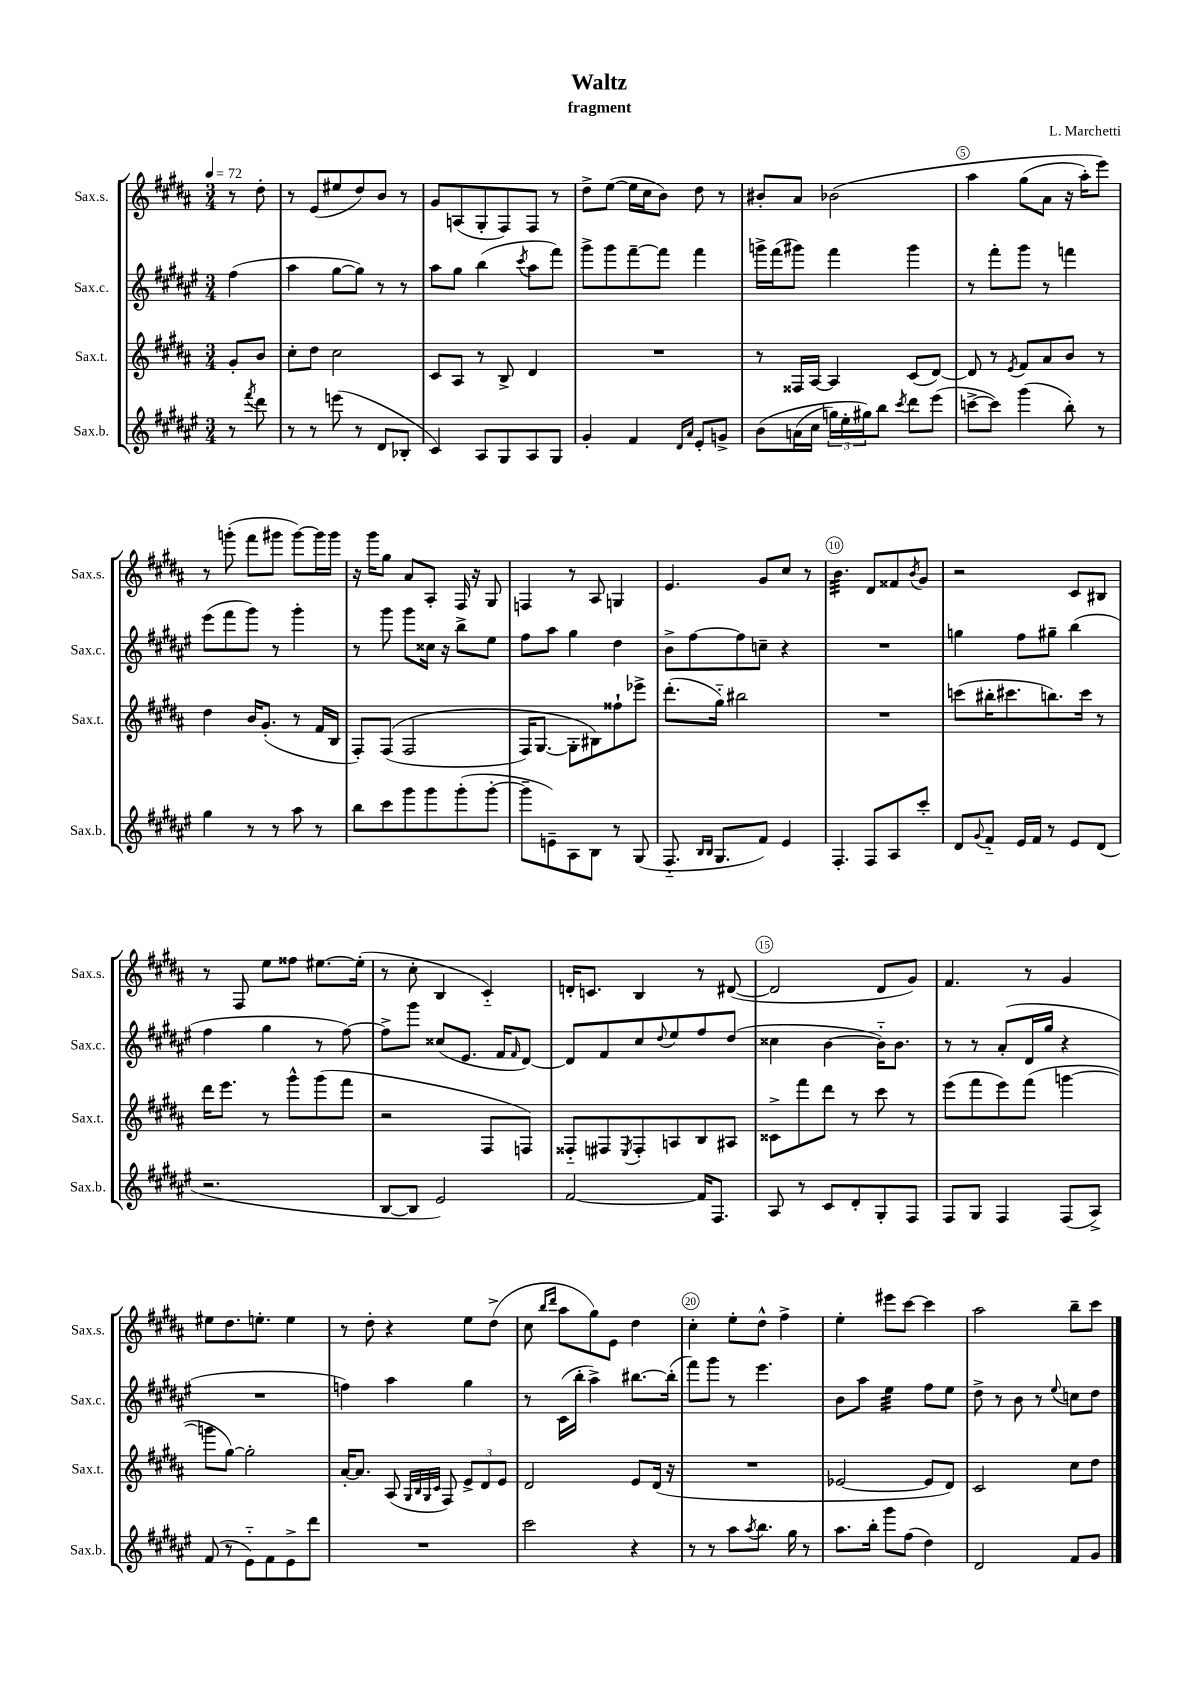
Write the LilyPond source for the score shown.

\header { title = "Waltz" composer = "L. Marchetti" subtitle = "fragment" }
<<
\new StaffGroup <<
\new Staff = "s0" \with { instrumentName = "Sax.s." shortInstrumentName = "Sax.s." } {
    \clef treble \key b \major \numericTimeSignature \time 3/4 \partial 4 \tempo 4 = 72
    r8 dis''8-. |
    r8 e'8( eis''8 dis''8) b'8 r8 |
    gis'8 a8( gis8-. fis8) fis8 r8 |
    dis''8-> e''8~( e''16 cis''16 b'8) dis''8 r8 |
    bis'8-. ais'8 bes'2\( |
    ais''4 gis''8( ais'8 r16 ais''16-.) e'''8\) |
    r8 g'''8-.( fis'''8 gis'''8 gis'''8~) gis'''16 gis'''16 |
    r16 gis'''16 gis''8 ais'8 ais8-. fis16 r16 gis8 |
    f4 r8 ais8 g4 |
    e'4. gis'8 cis''8 r8 |
    b'4.:32 dis'8 fisis'8 \acciaccatura { b'8 } gis'8 |
    r2 cis'8 bis8 |
    r8 fis8 e''8 fisis''8 eis''8.~ eis''16-.( |
    r8 cis''8-. b4 cis'4-_) |
    d'16-. c'8. b4 r8 dis'8~( |
    dis'2 dis'8 gis'8) |
    fis'4. r8 gis'4 |
    eis''8 dis''8. e''8.-. e''4 |
    r8 dis''8-. r4 e''8 dis''8->( |
    cis''8 \grace { b''16 dis'''16 } ais''8 gis''8) e'8 dis''4 |
    cis''4-. e''8-. dis''8-^ fis''4-> |
    e''4-. eis'''8 cis'''8~ cis'''4 |
    ais''2 b''8-- cis'''8 \bar "|." |
}
\new Staff = "s1" \with { instrumentName = "Sax.c." shortInstrumentName = "Sax.c." } {
    \clef treble \key fis \major \numericTimeSignature \time 3/4 \partial 4
    fis''4( |
    ais''4 gis''8~ gis''8) r8 r8 |
    ais''8 gis''8 b''4( \acciaccatura { cis'''8 } ais''8 fis'''8) |
    gis'''8-> gis'''8 fis'''8~-- fis'''8 fis'''4 |
    g'''16-> fis'''16( gis'''8) fis'''4 gis'''4 |
    r8 fis'''8-. gis'''8 r8 f'''4 |
    eis'''8( fis'''8 gis'''8) r8 gis'''4-. |
    r8 gis'''8 gis'''8 cisis''16 r16 b''8-> eis''8 |
    fis''8 ais''8 gis''4 dis''4 |
    b'8-> fis''8~ fis''8 c''8-- r4 |
    R2. |
    g''4 fis''8 gis''8-- b''4( |
    fis''4 gis''4 r8 fis''8~) |
    fis''8-> gis'''8 cisis''8( eis'8. fis'16 \grace { fis'16 } dis'8~) |
    dis'8 fis'8 cis''8 \appoggiatura { dis''8 } eis''8 fis''8 dis''8( |
    cisis''4 b'4~ b'16-_) b'8. |
    r8 r8 ais'8-.( dis'16 gis''16 r4 |
    R2. |
    f''4) ais''4 gis''4 |
    r8 cis'16( b''16-. ais''4->) bis''8.~ bis''16-.( |
    fis'''8) gis'''8 r8 eis'''4. |
    b'8 ais''8 eis''4:32 fis''8 eis''8 |
    dis''8-> r8 b'8 r8 \appoggiatura { eis''8 } c''8 dis''8 \bar "|." |
}
\new Staff = "s2" \with { instrumentName = "Sax.t." shortInstrumentName = "Sax.t." } {
    \clef treble \key b \major \numericTimeSignature \time 3/4 \partial 4
    gis'8-. b'8 |
    cis''8-. dis''8 cis''2 |
    cis'8 ais8 r8 b8-> dis'4 |
    R2. |
    r8 fisis16 ais16~ ais4 cis'8( dis'8~) |
    dis'8 r8 \acciaccatura { e'8 } fis'8 ais'8 b'8 r8 |
    dis''4 b'16 gis'8.-.( r8 fis'16 b16 |
    fis8-.) fis8(\( fis2 |
    fis16) gis8.~ gis8-. bis8\) fisis''8-! ees'''8-> |
    dis'''8.-.( gis''16-_) bis''2 |
    R2. |
    c'''8( bis''16-. cis'''8. b''8.) cis'''16 r8 |
    dis'''16 e'''8. r8 gis'''8-^ gis'''8( fis'''8 |
    r2 fis8 f8) |
    fisis8-_ fis8 \acciaccatura { e8 } fis8-. a8 b8 ais8 |
    cisis'8-> fis'''8 dis'''8 r8 cis'''8 r8 |
    e'''8( fis'''8 e'''8) fis'''8( g'''4~ |
    g'''8 gis''8~) gis''2-. |
    ais'16~-. ais'8. ais8( \grace { gis32 b32 gis32 cis'32 } fis8) \tuplet 3/2 { e'8-> dis'8 e'8 } |
    dis'2 e'8 dis'16( r16 |
    R2. |
    ees'2~ ees'8 dis'8) |
    cis'2 cis''8 dis''8 \bar "|." |
}
\new Staff = "s3" \with { instrumentName = "Sax.b." shortInstrumentName = "Sax.b." } {
    \clef treble \key fis \major \numericTimeSignature \time 3/4 \partial 4
    r8 \acciaccatura { fis'''8 } dis'''8 |
    r8 r8 e'''8( r8 dis'8 bes8-. |
    cis'4) ais8 gis8 ais8 gis8 |
    gis'4-. fis'4 \grace { dis'16 ais'16 } eis'8-. g'8-> |
    b'8\( a'16( cis''16 \tuplet 3/2 { g''16) eis''16-. gis''16\) } b''8 \acciaccatura { cis'''8 } dis'''8 eis'''8( |
    c'''8~-> c'''8) gis'''4( b''8-.) r8 |
    gis''4 r8 r8 ais''8 r8 |
    b''8 cis'''8 gis'''8 gis'''8 gis'''8-.( gis'''8~-. |
    gis'''8-- e'8--) ais8 b8 r8 gis8( |
    fis8.-_ \grace { b16 b16 } gis8. fis'8) eis'4 |
    fis4.-. fis8 ais8 cis'''8-. |
    dis'8 \appoggiatura { gis'8 } fis'8-_ eis'16 fis'16 r8 eis'8 dis'8( |
    r2. |
    b8~ b8 eis'2) |
    fis'2~ fis'16 fis8. |
    ais8 r8 cis'8 dis'8-. gis8-. fis8 |
    fis8 gis8 fis4 fis8( ais8->) |
    fis'8( r8 eis'8-_) fis'8 eis'8-> dis'''8 |
    R2. |
    cis'''2 r4 |
    r8 r8 ais''8 \acciaccatura { ais''8 } b''8. gis''16 r8 |
    ais''8. b''16-. gis'''8 fis''8( dis''4) |
    dis'2 fis'8 gis'8 \bar "|." |
}
>>
>>
\layout { \context { \Score \override BarNumber.break-visibility = ##(#f #t #t) barNumberVisibility = #(every-nth-bar-number-visible 5) \override BarNumber.stencil = #(make-stencil-circler 0.1 0.3 ly:text-interface::print) } }
